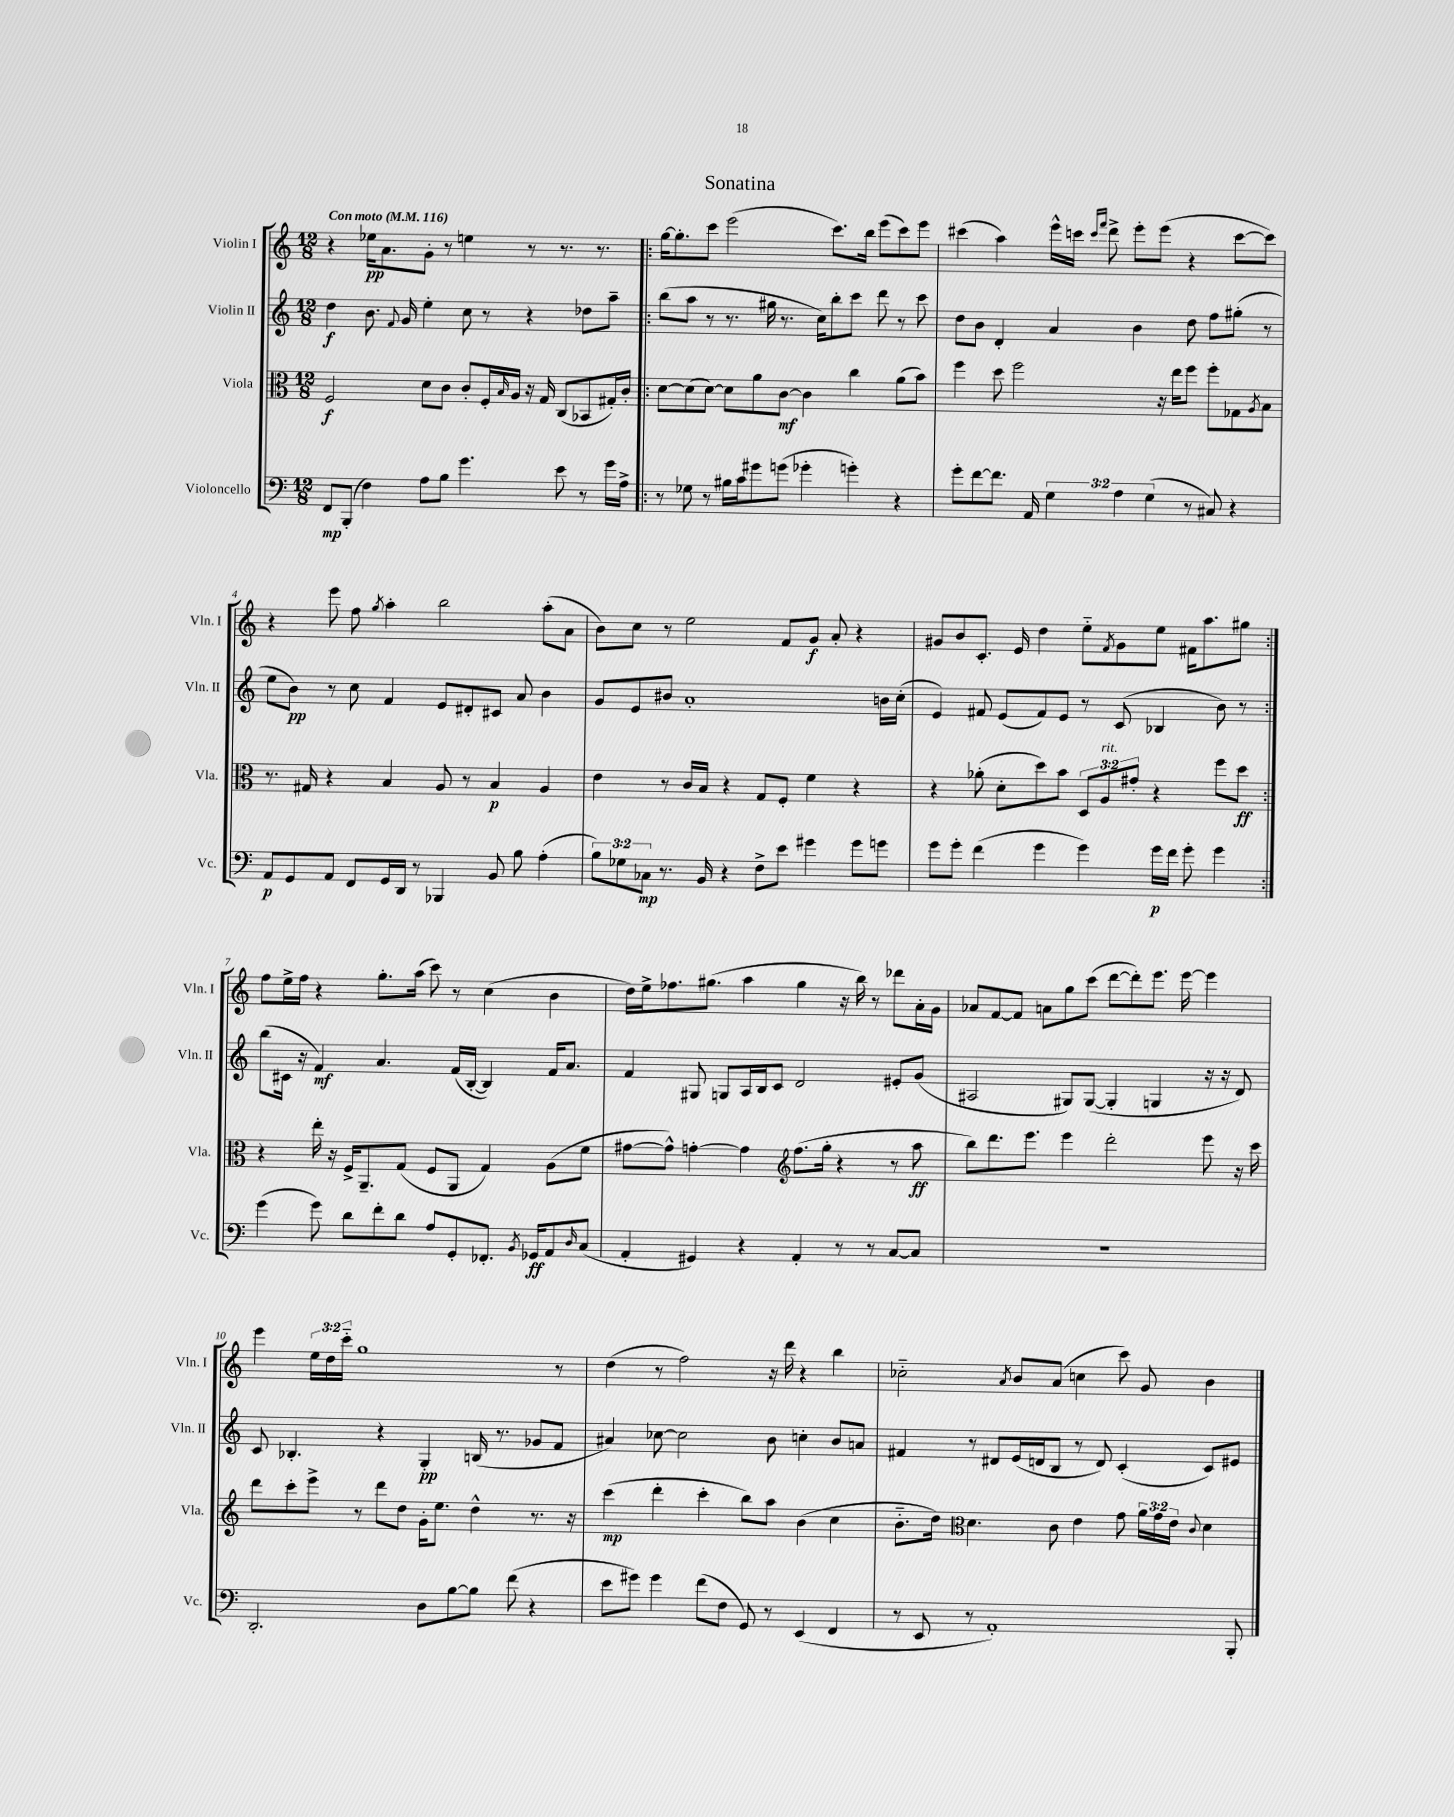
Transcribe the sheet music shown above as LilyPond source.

\header { title = "Sonatina" }
<<
\new StaffGroup <<
\new Staff = "s0" \with { instrumentName = "Violin I" shortInstrumentName = "Vln. I" } {
    \clef treble \key c \major \numericTimeSignature \time 12/8 \override Staff.TupletNumber.text = #tuplet-number::calc-fraction-text \tempo "Con moto" 4 = 116
    r4 ees''16\pp a'8. g'8-. r8 e''4 r8 r8. r8. |
    \repeat volta 2 { g''16~ g''8.-. c'''8 e'''2( c'''8.) b''16 e'''8( c'''8) e'''8 |
    cis'''4( a''4) e'''16-^ c'''16 \grace { c'''16 f'''16 } d'''8-> e'''8-. e'''8( r4 c'''8~ c'''8) |
    r4 e'''8 f''8 \acciaccatura { g''8 } a''4-. b''2 a''8-.( a'8 |
    b'8) c''8 r8 e''2 f'8 g'8\f a'8-. r4 |
    gis'8 b'8 c'8.-. e'16 d''4 e''8-_ \acciaccatura { f'8 } gis'8 e''8 fis'16 a''8. gis''8 | }
    f''8 e''16-> f''16 r4 g''8.-. a''16( c'''8) r8 c''4( b'4 |
    d''16) e''16-> fes''8. gis''8.( a''4 gis''4 r16 b''16) r8 des'''8 a'16-. g'16 |
    aes'8 f'8~ f'8 a'8 g''8 c'''8( d'''8~ d'''8-.) e'''8. e'''16~ e'''4 |
    e'''4 \tuplet 3/2 { e''16 d''16 c'''16-_ } g''1 r8 |
    d''4( r8 f''2) r16 d'''16 r4 b''4 |
    ces''2-_ \acciaccatura { a'8 } b'8 a'8( c''4 c'''8) g'8 b'4 \bar "|." |
}
\new Staff = "s1" \with { instrumentName = "Violin II" shortInstrumentName = "Vln. II" } {
    \clef treble \key c \major \numericTimeSignature \time 12/8
    d''4\f b'8. \appoggiatura { f'8 } g'16 e''4-. c''8 r8 r4 des''8 a''8-- |
    \repeat volta 2 { b''8( a''8 r8 r8. gis''16 r8. c''16) b''8-. c'''8 d'''8 r8 c'''8 |
    d''8 b'8 d'4-. a'4 b'4 d''8 f''8 gis''8-.( r8 |
    e''8 b'8\pp) r8 c''8 f'4 e'8 dis'8-. cis'8 a'8 b'4 |
    g'8 e'8 bis'8 a'1-. b'16 c''16-.( |
    e'4) fis'8 e'8( fis'8) e'8 r8 c'8( bes4 b'8) r8 | }
    b''8( cis'16 r16 f'4\mf) a'4. f'16( b16~-. b4) f'16 a'8. |
    f'4 gis8 g8 a16 b16 c'8 d'2 eis'8-. g'8( |
    ais2 gis8) gis8~( gis4-. g4 r16 r16 d'8) |
    c'8 bes4.-. r4 g4-.\pp b16( r8. ges'8 f'8 |
    ais'4) ces''8~ ces''2 b'8 c''4-. b'8 a'8 |
    fis'4 r8 dis'8 e'16( d'16 b8 r8 d'8) c'4-.( c'8) eis'8 \bar "|." |
}
\new Staff = "s2" \with { instrumentName = "Viola" shortInstrumentName = "Vla." } {
    \clef alto \key c \major \numericTimeSignature \time 12/8 \override Staff.TupletNumber.text = #tuplet-number::calc-fraction-text
    f2\f d'8 c'8 c'8-. f16-. \grace { b16 } a16 r16 g16 c8( bes,8 gis16-.) c'16-. |
    \repeat volta 2 { d'8~ d'8( d'8~) d'8 a'8 c'8~\mf c'4 c''4 a'8( b'8) |
    f''4 d''8 f''2 r16 e''16 f''8 f''8-. ges8 \acciaccatura { a8 } b8 |
    r8. gis16 r4 b4 a8 r8 b4\p a4 |
    e'4 r8 c'16 b16 r4 g8 f8-. f'4 r4 |
    r4 aes'8-.( d'8-. d''8) b'8 \tuplet 3/2 { d8 a8^\markup { \italic "rit." } gis'8-. } r4 f''8 d''8\ff | }
    r4 e''16-. r16 f16-> a,8.-- g8( f8 a,8 g4) a8( f'8 |
    gis'8~ gis'8-^) g'4~-. g'4 \clef treble f''8.( g''16-. r4 r8 a''8\ff |
    b''8) d'''8. e'''8. e'''4 d'''2-. e'''8 r16 c'''16 |
    d'''8 c'''8-. e'''8-> r8 d'''8 d''8 g'16-. e''8. d''4-^ r8. r16 |
    c'''4\mp( d'''4-. c'''4-. b''8) a''8 b'4( c''4 |
    b'8.-_ d''16) \clef alto d'4. c'8 e'4 g'8 \tuplet 3/2 { a'16 g'16 e'16 } \appoggiatura { c'8 } d'4 \bar "|." |
}
\new Staff = "s3" \with { instrumentName = "Violoncello" shortInstrumentName = "Vc." } {
    \clef bass \key c \major \numericTimeSignature \time 12/8 \override Staff.TupletNumber.text = #tuplet-number::calc-fraction-text
    f,8\mp b,,8-.( f4) a8 b8 g'4. e'8 r8 g'16 a16-> |
    \repeat volta 2 { r8 ges8 r8 bis16 c'16 gis'8 g'8( ges'4-. g'4-.) r4 |
    g'8-. f'8~ f'8. a,16 \tuplet 3/2 { g4 a4 g4( } r8 cis8) r4 |
    a,8\p g,8 a,8 f,8 g,16 d,16 r8 bes,,4 b,8 b8 a4-.( |
    \tuplet 3/2 { b8) ges8 ces8\mp } r8. b,16 r4 f8-> e'8 gis'4 gis'8 g'8 |
    g'8 g'8-. f'4( g'4 g'4) g'16\p f'16 g'8-. g'4 | }
    g'4( g'8) d'8 f'8-. d'8 a8 g,8-. fes,8.-. \acciaccatura { b,8 } ges,16\ff a,8 \grace { d16 } c8( |
    a,4-. gis,4) r4 a,4-. r8 r8 c8~ c8 |
    R1. |
    d,2.-. d8 b8~ b8 f'8( r4 |
    e'8 gis'8) gis'4 f'8( f8 g,8) r8 e,4( f,4 |
    r8 e,8 r8 a,1-.) b,,8-. \bar "|." |
}
>>
>>
